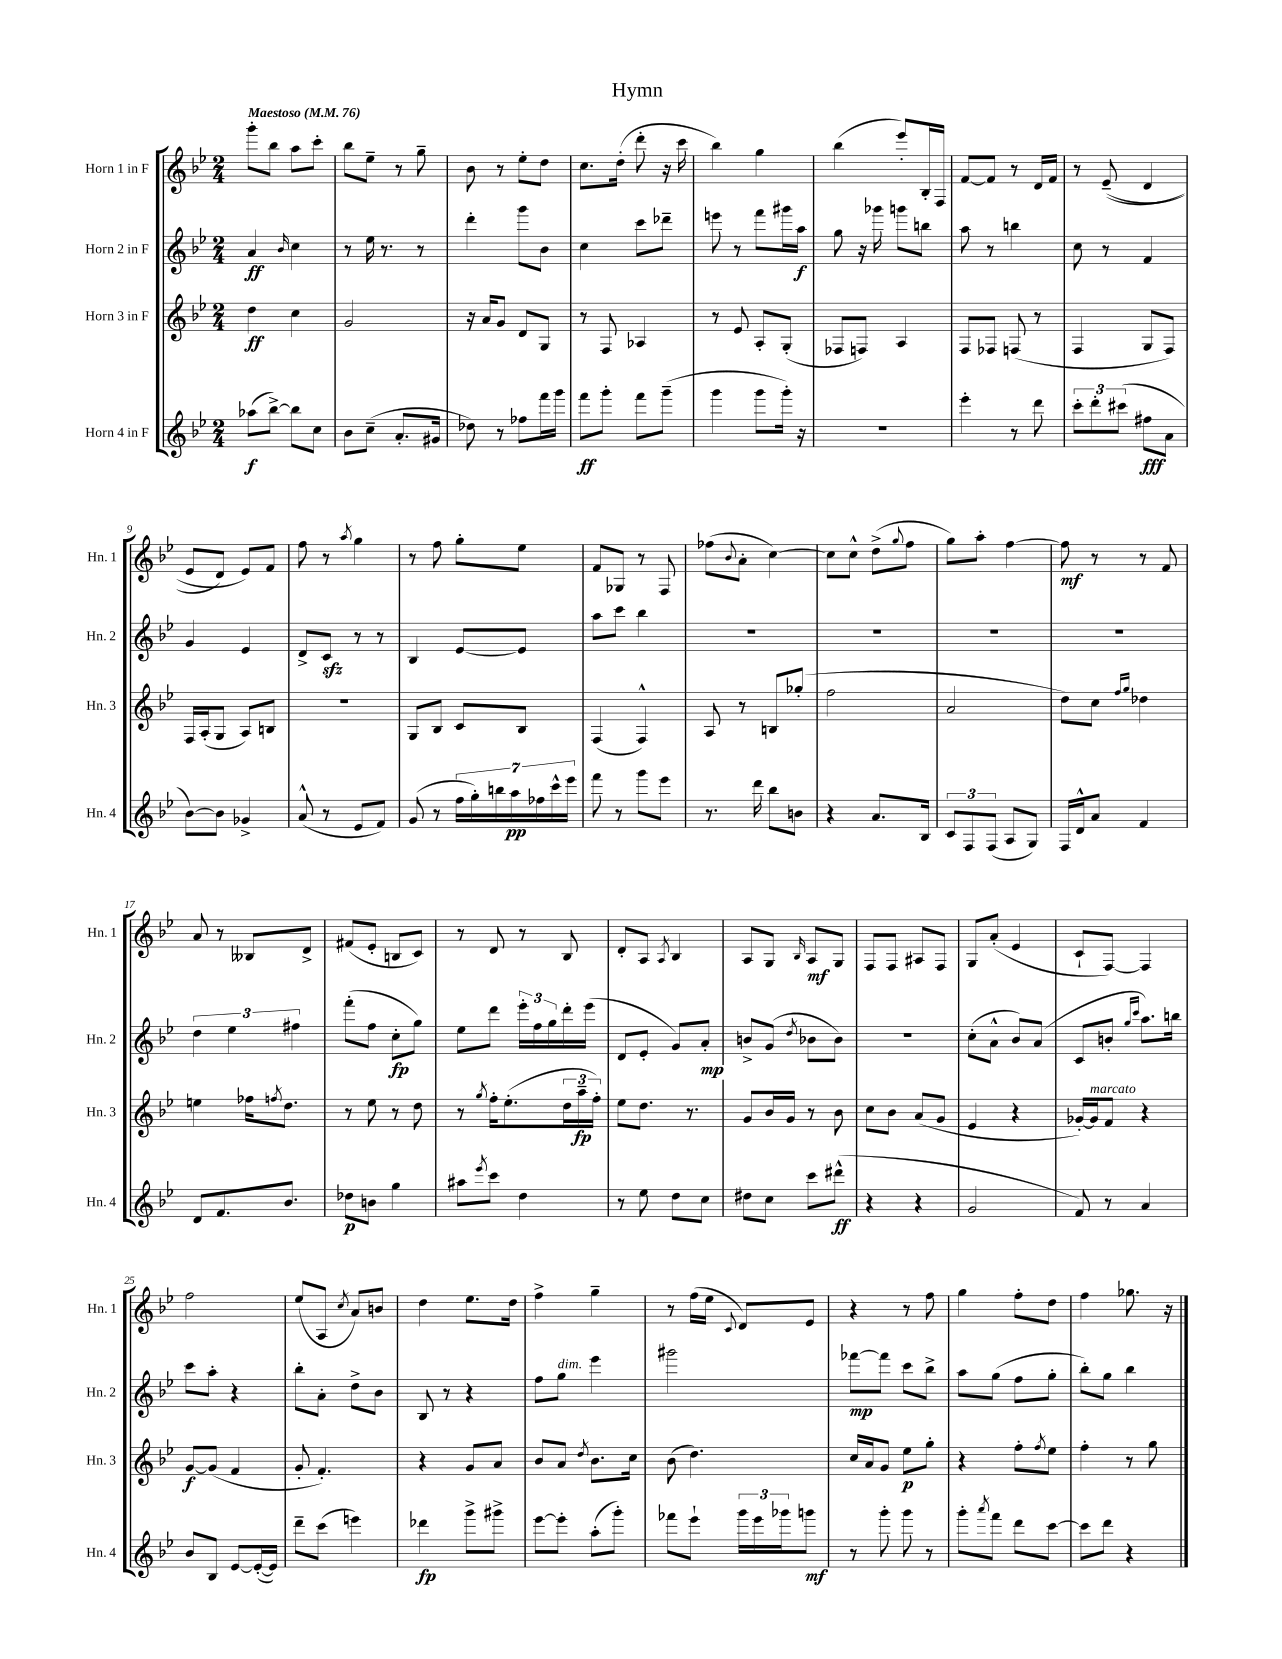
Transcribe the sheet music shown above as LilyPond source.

\header { title = "Hymn" }
<<
\new StaffGroup <<
\new Staff = "s0" \with { instrumentName = "Horn 1 in F" shortInstrumentName = "Hn. 1" } {
    \clef treble \key bes \major \numericTimeSignature \time 2/4 \tempo "Maestoso" 4 = 76
    g'''8-. bes''8 a''8 c'''8-. |
    bes''8 ees''8-- r8 g''8-- |
    bes'8 r8 ees''8-. d''8 |
    c''8. d''16-.( d'''8-. r16 c'''16 |
    bes''4) g''4 |
    bes''4( ees'''8-.) bes16-. f16 |
    f'8~ f'8 r8 d'16 f'16 |
    r8 ees'8--(\( d'4 |
    ees'8 d'8) ees'8\) f'8 |
    f''8 r8 \acciaccatura { a''8 } g''4 |
    r8 f''8 g''8-. ees''8 |
    f'8 ges8 r8 f8 |
    fes''8( \appoggiatura { bes'8 } a'8-. c''4~) |
    c''8 c''8-^ d''8->( \appoggiatura { g''8 } f''8 |
    g''8) a''8-. f''4~ |
    f''8\mf r8 r8 f'8 |
    a'8 r8 beses8 d'8-> |
    fis'8( ees'8-. b8 c'8) |
    r8 d'8 r8 bes8 |
    d'8-. a8 \acciaccatura { a8 } bes4 |
    a8 g8 \grace { bes16 } a8\mf g8 |
    f8 f8 ais8 f8 |
    g8 a'8-.( ees'4 |
    c'8-! f8~) f4 |
    f''2 |
    ees''8( a8 \acciaccatura { c''8 } a'8) b'8 |
    d''4 ees''8. d''16 |
    f''4-> g''4-- |
    r8 f''16( ees''16 \appoggiatura { c'8 } d'8) ees'8 |
    r4 r8 f''8 |
    g''4 f''8-. d''8 |
    f''4 ges''8. r16 \bar "|." |
}
\new Staff = "s1" \with { instrumentName = "Horn 2 in F" shortInstrumentName = "Hn. 2" } {
    \clef treble \key bes \major \numericTimeSignature \time 2/4
    a'4\ff \grace { bes'16 } c''4 |
    r8 ees''16 r8. r8 |
    d'''4-. g'''8 bes'8 |
    c''4 c'''8 des'''8-- |
    e'''8 r8 f'''8 gis'''16 a''16\f |
    g''8 r16 ges'''16 g'''8 b''8 |
    a''8 r8 b''4 |
    c''8 r8 f'4 |
    g'4 ees'4 |
    d'8-> c'8\sfz r8 r8 |
    bes4 ees'8~ ees'8 |
    a''8 c'''8 bes''4 |
    R2 |
    R2 |
    R2 |
    R2 |
    \tuplet 3/2 { d''4 ees''4 fis''4 } |
    f'''8-.( f''8 c''8-.\fp g''8) |
    ees''8 d'''8 \tuplet 3/2 { ees'''16-. f''16 g''16 } d'''16-. ees'''16( |
    d'8 ees'8-. g'8) a'8-.\mp |
    b'8-> g'8( \acciaccatura { d''8 } bes'8 bes'8) |
    R2 |
    c''8-.( a'8-^ bes'8) a'8( |
    c'8 b'8-. \grace { g''16 c'''16 } a''8.) b''16 |
    c'''8 a''8-. r4 |
    bes''8-. a'8-. d''8-> bes'8 |
    bes8 r8 r4 |
    f''8 g''8^\markup { \italic "dim." } ees'''4 |
    gis'''2 |
    fes'''8~\mp fes'''8 c'''8 bes''8-> |
    a''8 g''8( f''8 g''8-. |
    bes''8-.) g''8 bes''4 \bar "|." |
}
\new Staff = "s2" \with { instrumentName = "Horn 3 in F" shortInstrumentName = "Hn. 3" } {
    \clef treble \key bes \major \numericTimeSignature \time 2/4
    d''4\ff c''4 |
    g'2 |
    r16 a'16 g'8 d'8 g8 |
    r8 f8 aes4 |
    r8 ees'8 a8-. g8-.( |
    fes8 f8) a4 |
    f8 fes8 f8( r8 |
    f4 g8 f8) |
    f16 a16-.( g8 a8) b8 |
    R2 |
    g8 bes8 c'8 bes8 |
    f4( f4-^) |
    a8 r8 b8 ges''8-.( |
    f''2 |
    a'2 |
    d''8) c''8 \grace { f''16 g''16 } des''4 |
    e''4 fes''16 \acciaccatura { f''8 } d''8. |
    r8 ees''8 r8 d''8 |
    r8 \acciaccatura { g''8 } f''16-. ees''8.-.( \tuplet 3/2 { d''16 a''16--\fp f''16-.) } |
    ees''8 d''8. r8. |
    g'8 bes'16 g'16 r8 bes'8 |
    c''8 bes'8 a'8( g'8 |
    ees'4 r4 |
    ges'16~-.) ges'16^\markup { \italic "marcato" } f'8 r4 |
    g'8~\f g'8( f'4 |
    g'8-. f'4.-.) |
    r4 g'8 a'8 |
    bes'8 a'8 \acciaccatura { d''8 } bes'8. c''16 |
    bes'8( d''4.) |
    c''16 a'16 g'8 ees''8\p g''8-. |
    r4 f''8-. \acciaccatura { f''8 } ees''8 |
    f''4-. r8 g''8 \bar "|." |
}
\new Staff = "s3" \with { instrumentName = "Horn 4 in F" shortInstrumentName = "Hn. 4" } {
    \clef treble \key bes \major \numericTimeSignature \time 2/4
    aes''8\f( bes''8~->) bes''8 c''8 |
    bes'8 c''8--( a'8.-. gis'16 |
    des''8) r8 fes''8 f'''16 g'''16 |
    f'''8\ff g'''8-. f'''8 g'''8--( |
    g'''4 g'''8 g'''16-.) r16 |
    R2 |
    ees'''4-. r8 d'''8 |
    \tuplet 3/2 { c'''8-. d'''8-. cis'''8( } fis''8\fff a'8 |
    bes'8~) bes'8 ges'4-> |
    a'8-^( r8 ees'8 f'8) |
    g'8( r8 \tuplet 7/4 { f''16 g''16-.) b''16 a''16\pp fes''16 c'''16-^ ees'''16 } |
    f'''8 r8 g'''8 ees'''8 |
    r8. d'''16 bes''8 b'8 |
    r4 a'8. bes16 |
    \tuplet 3/2 { c'8 f8 f8( } a8 g8) |
    f16 d'16-^ a'8 f'4 |
    d'8 f'8. bes'8. |
    des''8\p b'8 g''4 |
    ais''8 \acciaccatura { ees'''8 } c'''8 d''4 |
    r8 ees''8 d''8 c''8 |
    dis''8 c''8 c'''8 dis'''8-^\ff( |
    r4 r4 |
    g'2 |
    f'8) r8 a'4 |
    bes'8 bes8 ees'8~ ees'16~-.( ees'16) |
    d'''8-- c'''8( e'''4) |
    des'''4\fp g'''8-> gis'''8-> |
    ees'''8~ ees'''8-. a''8-.( g'''8-.) |
    fes'''8 ees'''8-! \tuplet 3/2 { g'''16 ees'''16 ges'''16 } g'''8\mf |
    r8 g'''8-. g'''8 r8 |
    g'''8-. \acciaccatura { a'''8 } f'''8 d'''8 c'''8~ |
    c'''8 d'''8 r4 \bar "|." |
}
>>
>>
